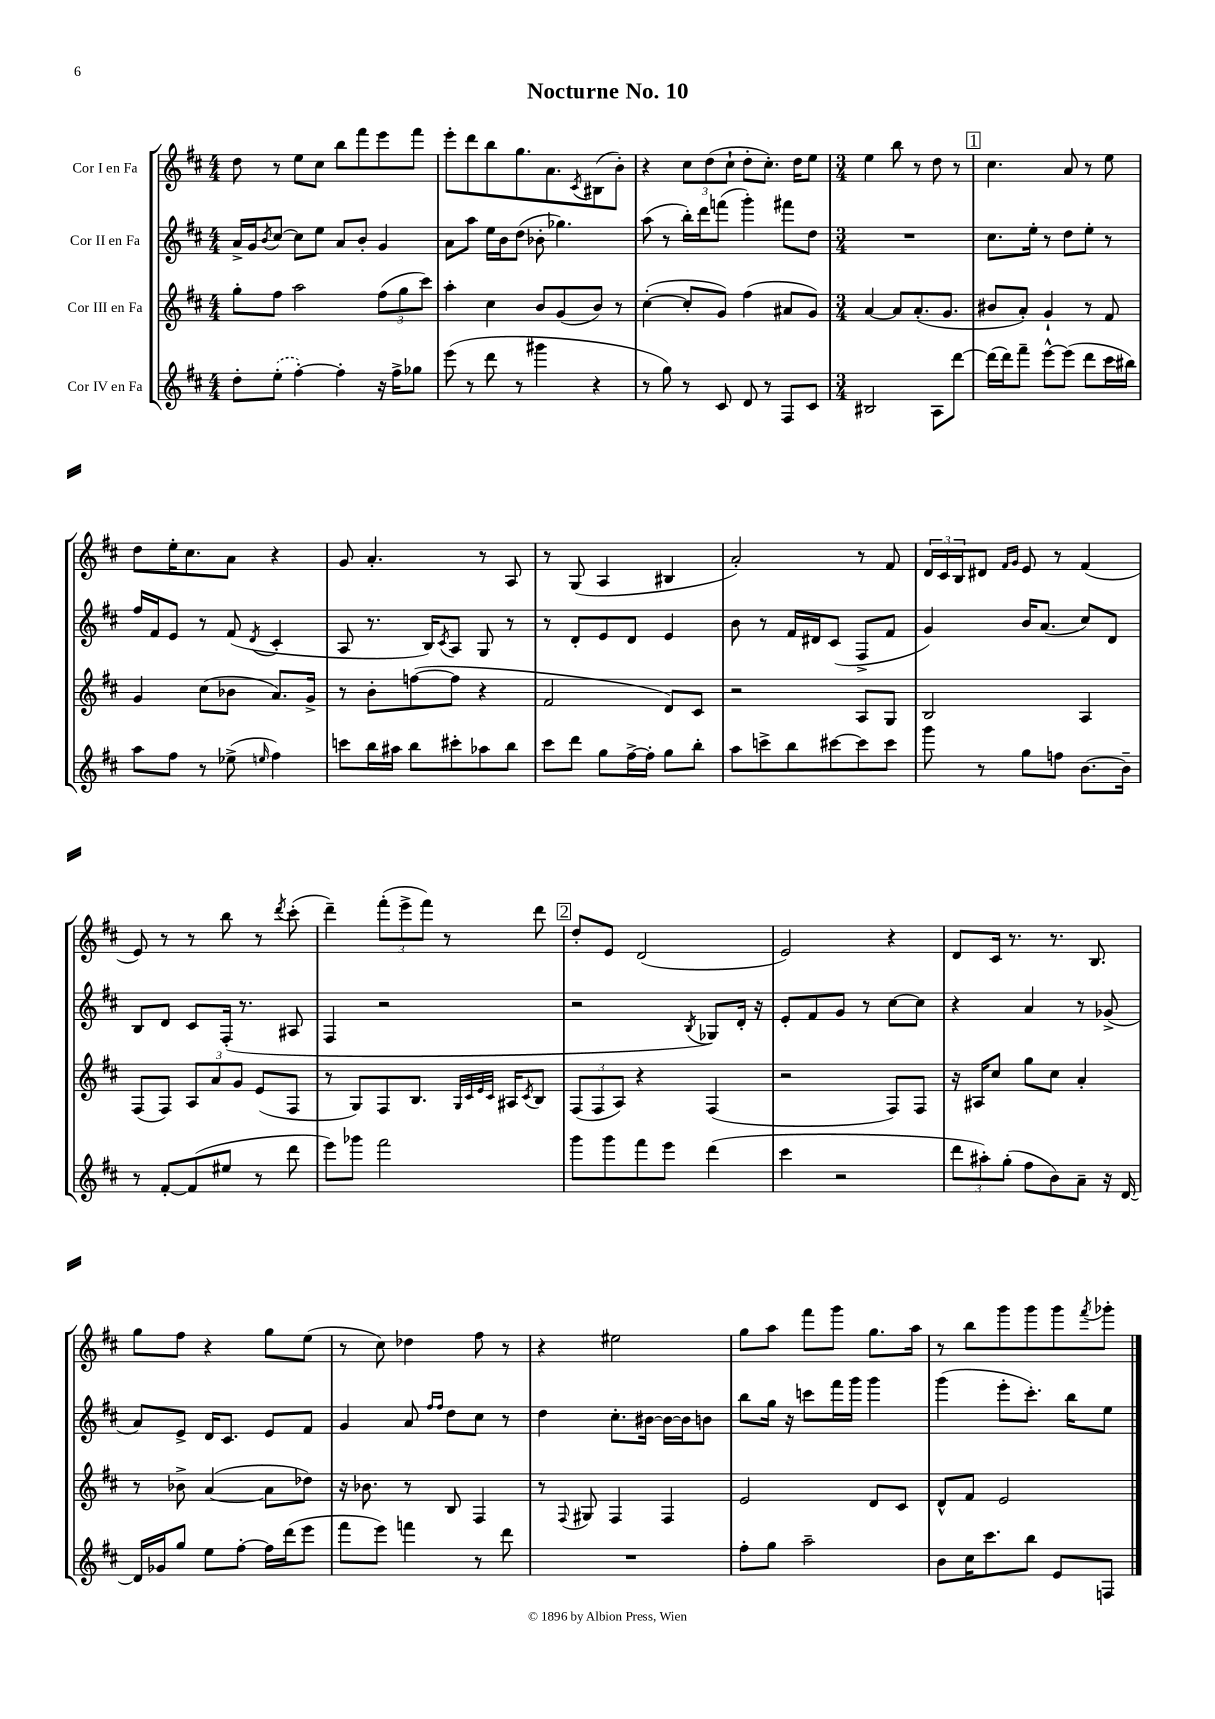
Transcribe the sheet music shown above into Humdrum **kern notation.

**kern	**kern	**kern	**kern
*staff4	*staff3	*staff2	*staff1
*clefG2	*clefG2	*clefG2	*clefG2
*k[f#c#]	*k[f#c#]	*k[f#c#]	*k[f#c#]
*M4/4	*M4/4	*M4/4	*M4/4
8dd'	8gg'	16a^	8dd
.	.	16g	.
.	.	8qb	.
(8ee'	8ff#	[8cc#	8r
[4ff#')	2aa	8cc#]	8ee
.	.	8ee	8cc#
4ff#']	.	8a	8bb
.	.	8b'	8fff#
16r	(12ff#	4g	8eee
16ff#^	.	.	.
.	12gg	.	.
8gg-	.	.	8fff#
.	12ccc#)	.	.
=	=	=	=
(8eee	4aa'	8a	8eee'
8r	.	8aa	8ddd
8ddd	4cc#	16ee	8bb
.	.	16b	.
8r	.	(8dd	8.gg
4ggg#	8b	8b-'	.
.	.	.	8.a
.	(8g	4.gg-)	.
.	.	.	8qc#
4r	8b)	.	(8B#
.	8r	.	8b')
=	=	=	=
8r	([4cc#'	(8aa	4r
8gg)	.	8r	.
8r	8cc#']	16bb')	12cc#
.	.	16ddd	.
.	.	.	(12dd
8c#	8g)	(8fff	.
.	.	.	12cc#`
8d	(4ff#	4ggg')	8dd'
8r	.	.	8.cc#')
8F#	8a#	8fff#	.
.	.	.	16dd
8c#	8g)	8dd	8ee
=	=	=	=
*M3/4	*M3/4	*M3/4	*M3/4
2B#	[4a	2.r	4ee
.	8a]	.	8bb
.	(8.a'	.	8r
8A	.	.	8dd
.	8.g	.	.
[8ddd	.	.	8r
=	=	=	=
(16ddd]	8b#	8.cc#	4.cc#
16ddd)	.	.	.
8fff#~	8a')	.	.
.	.	16ee'	.
[8eee^^	4g`	8r	.
(8eee]	.	8dd	8a
8ddd	8r	8ee'	8r
16ccc#	8f#	8r	8ee
16bb#)	.	.	.
=	=	=	=
8aa	4g	16ff#	8dd
.	.	16f#	.
8ff#	.	8e	16ee'
.	.	.	8.cc#
8r	(8cc#	8r	.
(8ee-^	8b-	(8f#	8a
16qqee	.	8qd	.
4ff#)	8.a)	4c#'	4r
.	16g^	.	.
=	=	=	=
8ccc	8r	8A	8g
16bb	8b'	8.r	4.a'
16aa#	.	.	.
8bb	([8ff	.	.
.	.	16B)	.
.	.	8qc#	.
8ccc#'	8ff]	8A	.
8aa-	4r	8G	8r
8bb	.	8r	8A
=	=	=	=
8ccc#	2f#	8r	8r
8ddd	.	8d'	(8G
8gg	.	8e	4A
[16ff#^	.	8d	.
16ff#']	.	.	.
8gg	8d)	4e	4B#
8bb'	8c#	.	.
=	=	=	=
8aa	2r	8b	2a')
8ccc^	.	8r	.
8bb	.	16f#	.
.	.	16d#	.
[8ccc#	.	(8c#	.
8ccc#]	8A	8F#^	8r
8ccc#	8G	8f#	8f#
=	=	=	=
8ggg	2B	4g)	24d
.	.	.	24c#
.	.	.	24B
8r	.	.	8d#
.	.	.	16qqf#
.	.	.	16qqg
8gg	.	16b	8e
.	.	(8.a	.
8ff	.	.	8r
[8.b	4A	8cc#)	(4f#
.	.	8d	.
16b~]	.	.	.
=	=	=	=
8r	(8F#	8B	8e)
[8f#'	8F#)	8d	8r
(8f#]	12A	8c#	8r
.	12a	.	.
8ee#	.	(16F#'	8bb
.	12g	.	.
.	.	8.r	.
8r	(8e	.	8r
.	.	.	8qddd
8ddd	8F#	8A#	(8ccc#'
=	=	=	=
8eee)	8r	4F#	4ddd~)
8ggg-	8G)	.	.
2fff#	8F#	2r	(12fff#'
.	.	.	12eee^
.	8.B	.	.
.	.	.	12fff#)
.	.	.	8r
.	32qqG	.	.
.	32qqc#	.	.
.	32qqe	.	.
.	32qqc#	.	.
.	16A#	.	.
.	8qc#	.	.
.	8B	.	8ddd
=	=	=	=
8ggg	(12F#	2r	8dd'
.	12F#	.	.
8ggg	.	.	8e
.	12A)	.	.
8fff#	4r	.	(2d
8eee	.	.	.
.	.	8qB	.
(4ddd	(4F#	8G-)	.
.	.	16d'	.
.	.	16r	.
=	=	=	=
4ccc#	2r	8e'	2e)
.	.	8f#	.
2r	.	8g	.
.	.	8r	.
.	8F#)	[8cc#	4r
.	8F#	8cc#]	.
=	=	=	=
12ddd	16r	4r	8d
.	16A#	.	.
12aa#')	.	.	.
.	8cc#	.	16c#
(12gg'	.	.	.
.	.	.	8.r
8ff#	8gg	4a	.
8b)	8cc#	.	8.r
8a~	4a'	8r	.
.	.	.	8.B
16r	.	(8g-^	.
[16d	.	.	.
=	=	=	=
16d]	8r	8a)	8gg
16g-	.	.	.
8gg	8b-^	8e^	8ff#
8ee	([4a	16d	4r
.	.	8.c#	.
[8ff#'	.	.	.
16ff#]	8a]	8e	8gg
(16ddd	.	.	.
8eee	8dd-)	8f#	(8ee
=	=	=	=
8fff#	16r	4g	8r
.	8.b-	.	.
8eee)	.	.	8cc#)
4fff	8r	8a	4dd-
.	.	16qqff#	.
.	.	16qqff#	.
.	8B	8dd	.
8r	4F#	8cc#	8ff#
8ddd	.	8r	8r
=	=	=	=
2.r	8r	4dd	4r
.	8qqF#	.	.
.	8G#	.	.
.	4F#	8.cc#'	2ee#
.	.	[16b#	.
.	4F#	16b#_	.
.	.	16b#]	.
.	.	8b	.
=	=	=	=
8ff#'	2e	8bb	8gg
8gg	.	16gg	8aa
.	.	16r	.
2aa~	.	8ccc	8fff#
.	.	16fff#	8ggg
.	.	16ggg	.
.	8d	4ggg	8.gg
.	8c#	.	.
.	.	.	16aa
=	=	=	=
8b	8d^^	(4ggg	8r
16cc#	8f#	.	8bb
8.ccc#	.	.	.
.	2e	8eee'	8ggg
8bb	.	8.ccc#')	8ggg
8e	.	.	8ggg
.	.	16bb	.
.	.	.	8qfff#
8F	.	8ee	8ggg-'
==	==	==	==
*-	*-	*-	*-
